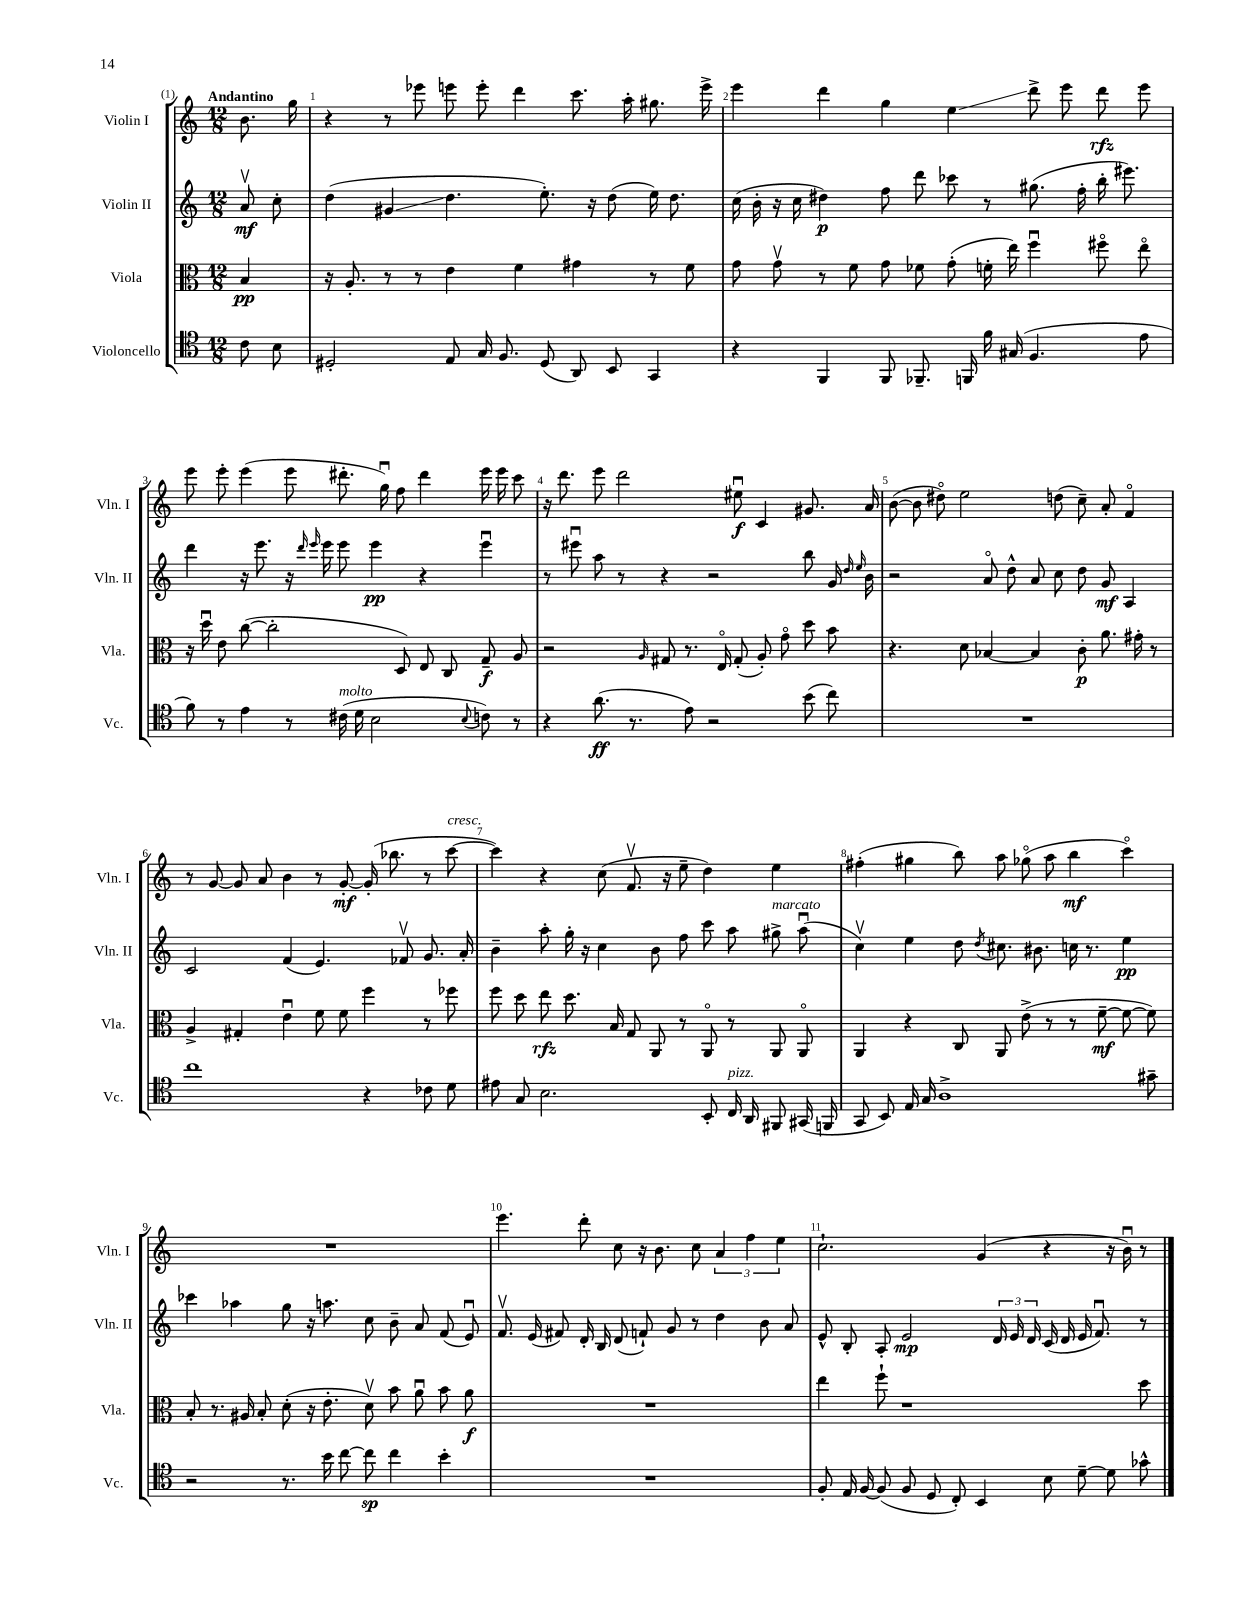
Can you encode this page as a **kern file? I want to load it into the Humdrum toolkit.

**kern	**kern	**kern	**kern
*staff4	*staff3	*staff2	*staff1
*clefC4	*clefC3	*clefG2	*clefG2
*k[]	*k[]	*k[]	*k[]
*M12/8	*M12/8	*M12/8	*M12/8
8c	4B	8av	8.b
8B	.	8cc'	.
.	.	.	16gg
=	=	=	=
2D#'	16r	(4dd	4r
.	8.A'	.	.
.	8r	4g#	8r
.	8r	.	8eee-
8E	4e	4.dd	8eee
16G	.	.	8eee'
8.F	.	.	.
.	4f	.	4ddd
(8D#	.	8.ee')	.
8AA)	4g#	.	8.ccc
.	.	16r	.
8BB	.	(8dd	.
.	.	.	16aa'
4GG	8r	16ee)	8.gg#
.	.	8.dd	.
.	8f	.	.
.	.	.	16eee^
=	=	=	=
4r	8g	(16cc	4eee
.	.	16b'	.
.	8gv	16r	.
.	.	16cc	.
4FF	8r	4dd#)	4ddd
.	8f	.	.
8FF	8g	8ff	4gg
8.FF-~	8f-	8ddd	.
.	(8g'	8ccc-	4ee
16FF	.	.	.
16f	16f'	8r	.
(16G#	16ee)	.	.
4.F	4ffu	(8.gg#	8ddd^
.	.	.	8eee
.	.	16ff'	.
.	8ff#o	16bb'	8ddd
.	.	8.eee#)	.
8e	8eeo	.	8eee
=	=	=	=
8f)	16r	4ddd	8eee
.	16ddu	.	.
8r	8e	.	8eee'
4e	([8cc	16r	(4eee
.	.	8.eee	.
.	2cc']	.	.
8r	.	16r	8eee
.	.	16qqddd	.
.	.	16qqeee	.
.	.	16eee	.
(16c#	.	8eee	8.ddd#'
16d	.	.	.
2B	.	4eee	.
.	.	.	16ggu)
.	8D)	.	8ff
.	8E	4r	4ddd#
.	8C	.	.
8qqB	.	.	.
8c)	8G~	4eeeu	16eee
.	.	.	16eee
8r	8A	.	8ccc
=	=	=	=
4r	2r	8r	16r
.	.	.	8.ddd
.	.	8eee#u	.
(8.a	.	8aa	8eee
.	.	8r	2ddd
8.r	.	.	.
.	16qqA	.	.
.	8G#	4r	.
8e)	8.r	.	.
2r	.	2r	.
.	16Eo	.	.
.	(8G#'	.	8ee#u
.	8A')	.	4c
.	8go	.	.
(8b	8dd	8bb	8.g#
8cc)	8b	16g	.
.	.	16qqdd	.
.	.	16qqee	.
.	.	16b	16a
=	=	=	=
1.r	4.r	2r	([8b
.	.	.	8b]
.	.	.	8dd#o)
.	8d	.	2ee
.	[4B-	8ao	.
.	.	8dd^^	.
.	4B-]	8a	.
.	.	8cc	(8dd
.	8c'	8dd	8cc~)
.	8.a	8g	8a'
.	.	4A	4fo
.	16g#'	.	.
.	8r	.	.
=	=	=	=
1cc	4A^	2c	8r
.	.	.	[8g
.	4G#'	.	8g]
.	.	.	8a
.	4eu	(4f	4b
.	8f	4.e)	8r
.	8f	.	[8g'
4r	4ff	.	(16g']
.	.	.	8.bb-
.	.	8f-v	.
8c-	8r	8.g	8r
8d	8ff-	.	[8ccc
.	.	16a'	.
=	=	=	=
8e#	8ff	4b~	4ccc])
8G	8dd	.	.
2.B	8ee	8aa'	4r
.	8.dd	16gg'	.
.	.	16r	.
.	.	4cc	(8cc
.	16B	.	.
.	8G	.	8.fv
.	8AA	8b	.
.	.	.	16r
.	8r	8ff	8ee~
8BB'	8AAo	8ccc	4dd)
16C	8r	8aa	.
16AA	.	.	.
8FF#	8AA	8gg#^	4ee
(16GG#	8AAo	(8aau	.
16FF	.	.	.
=	=	=	=
8GG	4AA	4ccv)	(4ff#'
8BB)	.	.	.
16E	4r	4ee	4gg#
16G	.	.	.
1A^	.	.	.
.	8C	8dd	8bb)
.	.	8qdd	.
.	8AA	8.cc#	8aa
.	(8e^	.	(8gg-o
.	.	8.b#	.
.	8r	.	8aa
.	8r	16cc	4bb
.	.	8.r	.
.	[8f~	.	.
.	8f_	4ee	4ccco)
8g#~	8f])	.	.
=	=	=	=
2r	8B'	4ccc-	1.r
.	8.r	.	.
.	.	4aa-	.
.	16A#	.	.
.	8B'	.	.
8.r	(8d'	8gg	.
.	16r	16r	.
16b	8.e'	8.aa	.
[8cc	.	.	.
8cc]	8dv)	8cc	.
4cc	8b	8b~	.
.	8au	8a	.
4b'	8b	(8f	.
.	8a	8eu)	.
=	=	=	=
1.r	1.r	8.fv	4.eee
.	.	(16e	.
.	.	8f#)	.
.	.	16d'	8ddd'
.	.	16B	.
.	.	(8d	8cc
.	.	8f`)	16r
.	.	.	8.b
.	.	8g	.
.	.	8r	8cc
.	.	4dd	6a
.	.	.	6ff
.	.	8b	.
.	.	.	6ee
.	.	8a	.
=	=	=	=
8F'	4ee	8e^^	2.cc`
16E	.	8B'	.
[16F	.	.	.
(8F]	8ff`	8A'	.
8F	1r	2e	.
8D	.	.	.
8C')	.	.	.
4BB	.	.	(4g
.	.	24d	.
.	.	24e	.
.	.	24d	.
8B	.	(16c	4r
.	.	16d	.
[8d~	.	16e	.
.	.	8.fu)	.
8d]	.	.	16r
.	.	.	16bu)
8g-^^	8dd	8r	8r
==	==	==	==
*-	*-	*-	*-
